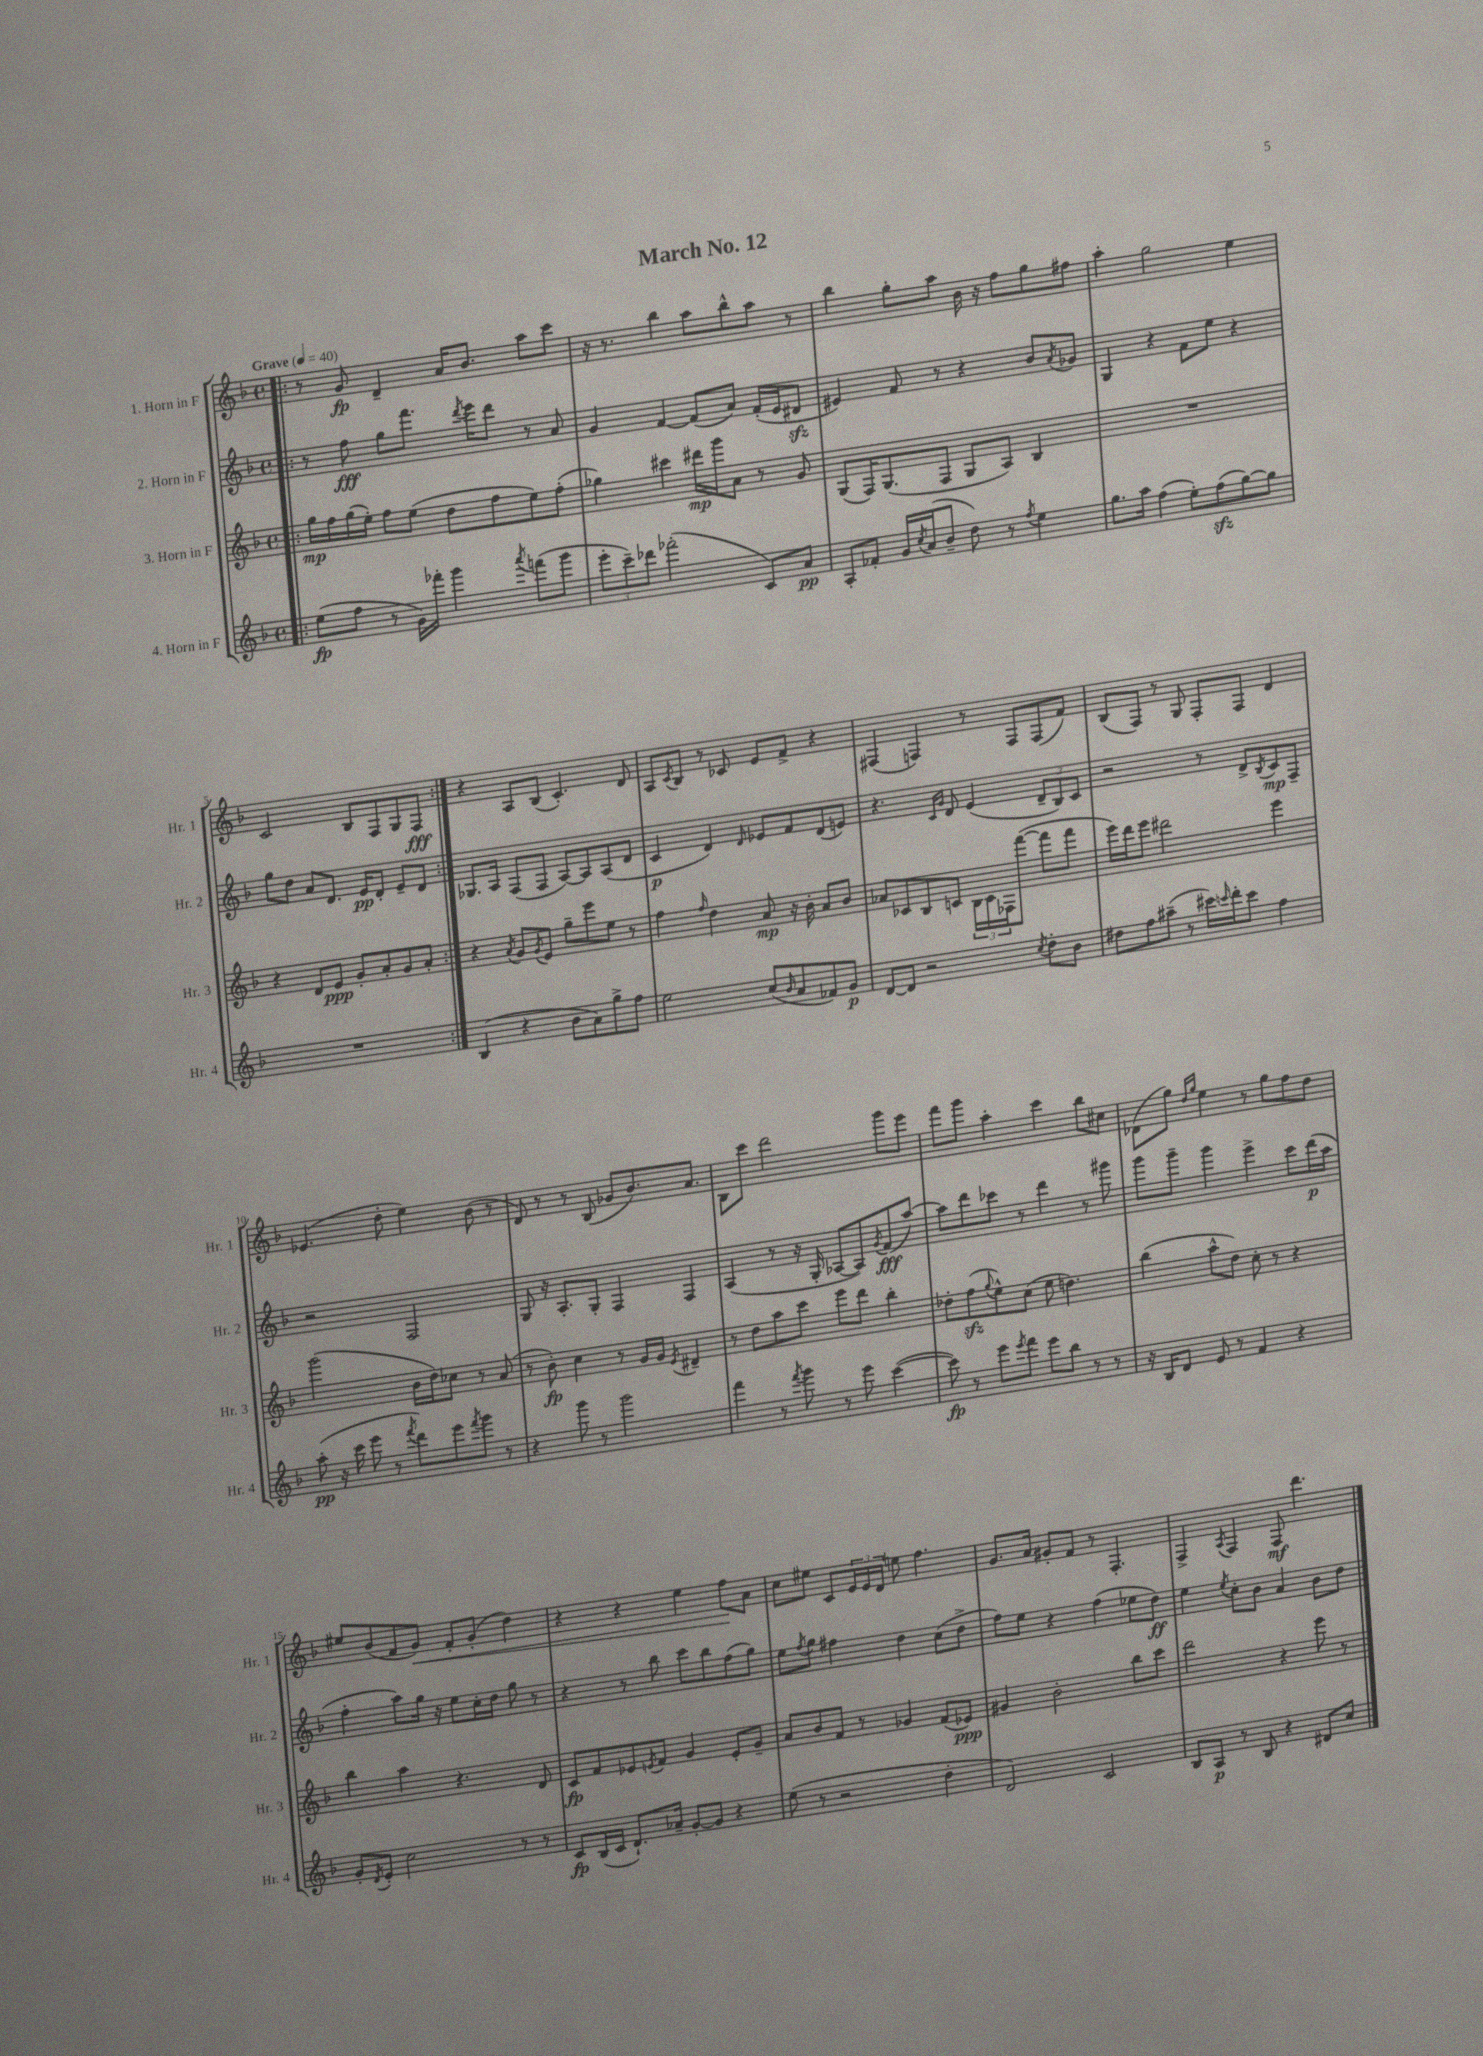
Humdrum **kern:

**kern	**dynam	**kern	**dynam	**kern	**dynam	**kern	**dynam
*part4	*part4	*part3	*part3	*part2	*part2	*part1	*part1
*staff4	*staff4	*staff3	*staff3	*staff2	*staff2	*staff1	*staff1
*I"4. Horn in F	*	*I"3. Horn in F	*	*I"2. Horn in F	*	*I"1. Horn in F	*
*I'Hr. 4	*	*I'Hr. 3	*	*I'Hr. 2	*	*I'Hr. 1	*
*clefG2	*	*clefG2	*	*clefG2	*	*clefG2	*
*k[b-]	*	*k[b-]	*	*k[b-]	*	*k[b-]	*
*M4/4	*	*M4/4	*	*M4/4	*	*M4/4	*
*met(c)	*	*met(c)	*	*met(c)	*	*met(c)	*
*MM40	*	*MM40	*	*MM40	*	*MM40	*
=1!|:	=1!|:	=1!|:	=1!|:	=1!|:	=1!|:	=1!|:	=1!|:
!	!	!	!	!	!	!LO:TX:a:B:t=Grave	!
(8ee\L	fp	16gg\LL	mp	8r	.	8r	.
.	.	16ff\	.	.	.	.	.
8ff\J	.	(16gg\	.	8ff\	fff	8g/	fp
.	.	16ee'\JJ)	.	.	.	.	.
8r	.	8ff\L	.	8gg\L	.	4d~/	.
16g\LL)	.	(8ee\J	.	8.fff\J	.	.	.
16fff-X'\JJ	.	.	.	.	.	.	.
4ggg\	.	8dd\L	.	.	.	16a/KL	.
.	.	.	.	8qddd/	.	.	.
.	.	.	.	16eee\KL	.	8.b-/J	.
.	.	8ff\	.	8ddd\J	.	.	.
8qaaa/	.	.	.	.	.	.	.
(8fffn\L	.	8ee\)	.	8r	.	8aa\L	.
8ggg\J	.	(8ff'\J	.	8a/	.	8ccc\J	.
=2	=2	=2	=2	=2	=2	=2	=2
12eee'\L	.	4gg-X\)	.	4g/	.	16r	.
.	.	.	.	.	.	8.r	.
12ccc~\)	.	.	.	.	.	.	.
12ddd-X\J	.	.	.	.	.	.	.
(2fff-X'\	.	4ccc#X\	.	[4f/	.	4bb-\	.
.	.	16ddd#X\LL	mp	(8f/L]	.	8aa\L	.
.	.	16ggg\J	.	.	.	.	.
.	.	8a\J	.	8a/J)	.	8bb-^^\	.
8c/L)	.	8r	.	(16f'/LL	.	8aa\J	.
.	.	.	.	16e/J	.	.	.
8a/J	pp	8g/	.	8d#Xzz/J	.	8r	.
=3	=3	=3	=3	=3	=3	=3	=3
8A'/L	.	(8G/L	.	4e#X/)	.	4bb-\	.
8f-X'/J	.	16F/K)	.	.	.	.	.
.	.	(8.G/	.	.	.	.	.
16g/LL	.	.	.	8f/	.	8gg'\L	.
8qcc/	.	.	.	.	.	.	.
(16a/J	.	.	.	.	.	.	.
8b-~/J	.	8F/J	.	8r	.	8aa\J	.
8dd\)	.	8G/L	.	4r	.	16b-\	.
.	.	.	.	.	.	16r	.
8r	.	8A/J)	.	.	.	8ff\L	.
8qff/	.	.	.	.	.	.	.
4ee\	.	4B-/	.	8b-/L	.	8gg\	.
.	.	.	.	8qa/	.	.	.
.	.	.	.	8g-X/J	.	8ff#X\J	.
=4	=4	=4	=4	=4	=4	=4	=4
8.gg\L	.	1r	.	4G/	.	4aa'\	.
16aa\Jk	.	.	.	.	.	.	.
(4ff\	.	.	.	4r	.	2gg\	.
8ee'\L)	.	.	.	8f\L	.	.	.
(8ffzz\	.	.	.	8ee\J	.	.	.
[8gg\)	.	.	.	4r	.	4ee\	.
8gg\J]	.	.	.	.	.	.	.
!!LO:LB:g=z
=5	=5	=5	=5	=5	=5	=5	=5
1r	.	4r	.	8gg\L	.	2c/	.
.	.	.	.	8dd\J	.	.	.
.	.	8d/L	.	8a/L	.	.	.
.	.	8e/J	ppp	8.d/J	.	.	.
.	.	8g'/L	.	.	.	8B-/L	.
.	.	.	.	16e/KL	pp	.	.
.	.	8a'/	.	8d'/J	.	8F/	.
.	.	8g/	.	8e~/L	.	8G/	.
.	.	8a'/J	.	8d/J	.	8F/J	fff
=6:|!	=6:|!	=6:|!	=6:|!	=6:|!	=6:|!	=6:|!	=6:|!
(4B-/	.	4r	.	8.G-X/L	.	4r	.
.	.	.	.	16A/Jk	.	.	.
.	.	8qa/	.	.	.	.	.
4r	.	8g/L	.	(8F/L	.	8A/L	.
.	.	8qg/	.	.	.	.	.
.	.	8e/J	.	8F/J	.	(8B-/J	.
8b-\L	.	8gg~\L	.	[8A/L)	.	4.c'/)	.
8a\)	.	8eee\	.	8A/]	.	.	.
8gg^\	.	8ee\J	.	(8A/	.	.	.
8ff\J	.	8r	.	8d/J	.	8d/	.
=7	=7	=7	=7	=7	=7	=7	=7
2ee\	.	4ff\	.	4c/	p	8A/L	.
.	.	.	.	.	.	8qc/	.
.	.	.	.	.	.	8B-/J	.
.	.	16qqff/	.	.	.	.	.
.	.	4dd\	.	4d/)	.	8r	.
.	.	.	.	.	.	8c-X/	.
.	.	.	.	16qqd/	.	.	.
(8cc/L	.	8a/	mp	8e-X/L	.	8e/L	.
16qqb-/	.	.	.	.	.	.	.
8a/	.	16r	.	8f/	.	8f^/J	.
.	.	16b-'\	.	.	.	.	.
8f-X/)	.	8a/L	.	(8d/	.	4r	.
8g/J	p	8b-/J	.	8en/J)	.	.	.
=8	=8	=8	=8	=8	=8	=8	=8
[8d/L	.	8a-X/L	.	4.r	.	(4F#X/	.
8d/J]	.	8c-X/	.	.	.	.	.
2r	.	8B-/	.	.	.	4Fn/)	.
.	.	.	.	16qqc/LL	.	.	.
.	.	.	.	16qqg/JJ	.	.	.
.	.	8cn/J	.	8d/	.	.	.
.	.	24B-\LL	.	(4e/	.	8r	.
.	.	24c\	.	.	.	.	.
.	.	24F-X\J	.	.	.	.	.
.	.	([8fff\J	.	.	.	8F/L	.
8qcc/	.	.	.	.	.	.	.
8dd'\L	.	8fff\L]	.	12d~/L	.	(8F/	.
.	.	.	.	12B-/)	.	.	.
8b-\J	.	8fff\J	.	.	.	8f/J)	.
.	.	.	.	12c/J	.	.	.
=9	=9	=9	=9	=9	=9	=9	=9
8dd#X\L	.	16eee\LL)	.	2r	.	(8B-/L	.
.	.	16ddd\J	.	.	.	.	.
8ff\	.	8eee\J	.	.	.	8F/J)	.
(8aa#X~\J	.	2ddd#X\	.	.	.	8r	.
8r	.	.	.	.	.	8G/	.
16ccc#X\LL)	.	.	.	8r	.	8F'/L	.
16qqcccn/	.	.	.	.	.	.	.
16ddd'\J	.	.	.	.	.	.	.
8ccc\J	.	.	.	8d^/L	.	8F/J	.
.	.	.	.	8qB-/	.	.	.
4ff\	.	4eee\	.	8c/	mp	4d/	.
.	.	.	.	8F~/J	.	.	.
!!LO:LB:g=z
=10	=10	=10	=10	=10	=10	=10	=10
(8aa'\	pp	(2ggg\	.	2r	.	(4.e-X/	.
16r	.	.	.	.	.	.	.
16ccc\	.	.	.	.	.	.	.
8eee\	.	.	.	.	.	.	.
8r	.	.	.	.	.	8dd'\	.
8qfff/	.	.	.	.	.	.	.
8ddd\L)	.	16b-\LL	.	2F/	.	4ee\)	.
.	.	16dd\J)	.	.	.	.	.
8eee\	.	8cc-X\J	.	.	.	.	.
8qfff/	.	.	.	.	.	.	.
8ggg\J	.	8r	.	.	.	(8b-\	.
8r	.	(8a/	.	.	.	8r	.
=11	=11	=11	=11	=11	=11	=11	=11
4r	.	8r	.	8G/	.	8d/)	.
.	.	8b-'\)	fp	16r	.	8r	.
.	.	.	.	8.A'/L	.	.	.
8ggg\	.	4cc\	.	.	.	8r	.
8r	.	.	.	8G'/J	.	(8B-/	.
2ggg\	.	8r	.	4F/	.	8g-X/L	.
.	.	16g/LL	.	.	.	8.b-/)	.
.	.	16g/JJ	.	.	.	.	.
.	.	8qe/	.	.	.	.	.
.	.	4d#X~/	.	4F/	.	.	.
.	.	.	.	.	.	8.a/J	.
=12	=12	=12	=12	=12	=12	=12	=12
4fff\	.	8r	.	(4A/	.	8B-\L	.
.	.	8dd\L	.	.	.	8ccc\J	.
8r	.	8aa\	.	8r	.	2ddd\	.
8qfff/	.	.	.	.	.	.	.
8ggg\	.	8ccc\J	.	16r	.	.	.
.	.	.	.	16G'/	.	.	.
8r	.	8eee\L	.	[8A-X/L	.	.	.
8eee\	.	8ddd\J	.	8A-/])	.	.	.
.	.	.	.	8qg/	.	.	.
([4ccc\	.	4bb-'\	.	(8f/	fff	8ggg\L	.
.	.	.	.	[8aa/J)	.	8eee\J	.
=13	=13	=13	=13	=13	=13	=13	=13
8ccc\])	fp	8dd-X'\L	.	8aa\L]	.	8fff\L	.
8r	.	(8ffzz\	.	8ddd\	.	8ggg\J	.
.	.	8qqgg/	.	.	.	.	.
8eee\L	.	8ee^^\)	.	8ccc-X\J	.	4aa'\	.
8qeee/	.	.	.	.	.	.	.
8fff\J	.	(8cc\J	.	8r	.	.	.
8eee\L	.	8ee\	.	4ddd\	.	4ccc\	.
8bb-\J	.	4.ddn\)	.	.	.	.	.
8r	.	.	.	8r	.	8bb-\L	.
8r	.	.	.	8ggg#X\	.	8cc#X\J	.
=14	=14	=14	=14	=14	=14	=14	=14
16r	.	(4bb-\	.	8ggg\L	.	(8d-X\L	.
16B-/KL	.	.	.	.	.	.	.
8d/J	.	.	.	8ggg~\J	.	8gg\J)	.
.	.	.	.	.	.	16qqdd/LL	.
.	.	.	.	.	.	16qqgg/JJ	.
8e/	.	8aa^^\L	.	4ggg\	.	4ee\	.
8r	.	8dd\J)	.	.	.	.	.
4f/	.	8cc'\	.	4eee^\	.	8r	.
.	.	8r	.	.	.	8gg\L	.
4r	.	4r	.	8ccc\L	.	8ff\	.
.	.	.	.	(16ddd\L	p	8dd\J	.
.	.	.	.	16aa\JJ	.	.	.
!!LO:LB:g=z
=15	=15	=15	=15	=15	=15	=15	=15
8g'/L	.	4bb-\	.	4ff'\	.	8ee#X/L	.
8qd/	.	.	.	.	.	.	.
8e'/J	.	.	.	.	.	(8b-/	.
2cc\	.	4aa\	.	8aa\L)	.	8f/	.
!	!	!	!	!	!	!	!LO:HP:b
.	.	.	.	16gg\Jk	.	8g/J)	<
.	.	.	.	16r	.	.	.
.	.	4.r	.	8ee\L	.	8f'/L	.
.	.	.	.	16cc'\L	.	(8g'/J	.
.	.	.	.	16dd\JJ	.	.	.
8r	.	.	.	8gg\	.	4dd\)	.
8r	.	8d/	.	8r	.	.	.
=16	=16	=16	=16	=16	=16	=16	=16
8c/L	fp	8c/L	fp	4r	.	4r	.
(16B-/L	.	8f/	.	.	.	.	.
16c/JJ	.	.	.	.	.	.	.
8.d`/L)	.	8e-X/	.	8r	.	4r	.
.	.	8qen/	.	.	.	.	.
.	.	8f/J	.	8bb-\	.	.	.
16a-X~/Jk	.	.	.	.	.	.	.
[8g'/L	.	4g/	.	8ccc\L	.	4ee\	.
8g/J]	.	.	.	8bb-\	.	.	.
4r	.	8e'/L	.	(8ff\	.	8ff\L	.
.	.	8g~/J	.	8gg\J)	.	8a\J	[
=17	=17	=17	=17	=17	=17	=17	=17
(8ee\	.	8a/L	.	8ee\L	.	8cc\L	.
.	.	.	.	8qff/	.	.	.
8r	.	8b-/	.	8gg\J	.	8ee#X\J	.
2r	.	8f/J	.	4ff#X\	.	8c/L	.
.	.	8r	.	.	.	24e/L	.
.	.	.	.	.	.	24e/	.
.	.	.	.	.	.	24d/JJ	.
.	.	4g-X/	.	4dd\	.	8een\	.
.	.	.	.	.	.	4.ff\	.
4dd'\	.	(8f/L	.	(8cc\L	.	.	.
.	.	8e-X/J)	ppp	8dd^\J	.	.	.
=18	=18	=18	=18	=18	=18	=18	=18
2d/)	.	4g#X/	.	8ff\L)	.	8.g/L	.
.	.	.	.	8ee\J	.	.	.
.	.	.	.	.	.	16a/Jk	.
.	.	2b-'\	.	4r	.	8g#X'/L	.
.	.	.	.	.	.	8f/J	.
2c/	.	.	.	(4ff\	.	8r	.
.	.	.	.	.	.	4.F'/	.
.	.	8bb-\L	.	8ee-X\L	.	.	.
.	.	8ccc\J	.	8dd\J)	ff	.	.
=19	=19	=19	=19	=19	=19	=19	=19
8B-/L	.	2ddd\	.	4ee\	.	4F^/	.
8A/J	p	.	.	.	.	.	.
.	.	.	.	8qee/	.	8qA/	.
8r	.	.	.	8cc'\L	.	4F/	.
8B-/	.	.	.	8b-\J	.	.	.
4r	.	4r	.	4a/	.	8F/	mf
.	.	.	.	.	.	4.ddd\	.
8d#X/L	.	8eee\	.	8b-\L	.	.	.
8cc/J	.	8r	.	8dd\J	.	.	.
==	==	==	==	==	==	==	==
*-	*-	*-	*-	*-	*-	*-	*-
